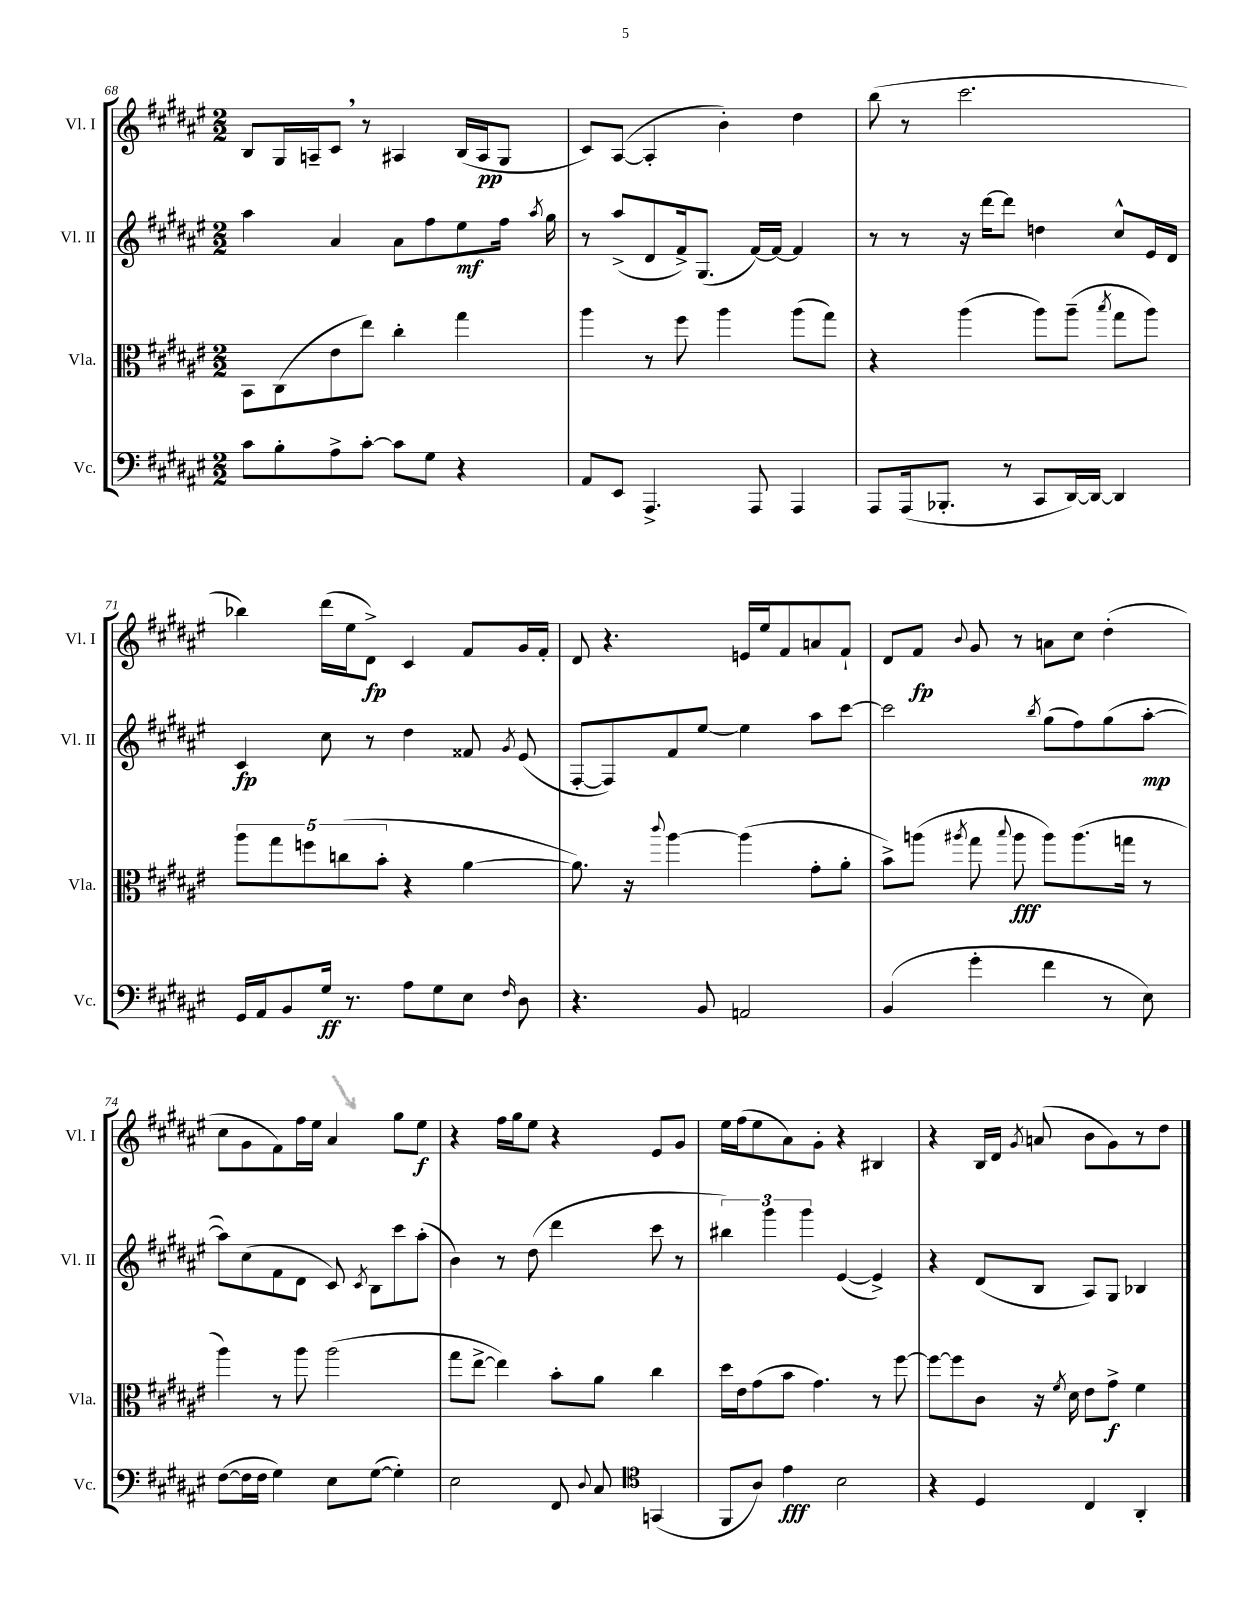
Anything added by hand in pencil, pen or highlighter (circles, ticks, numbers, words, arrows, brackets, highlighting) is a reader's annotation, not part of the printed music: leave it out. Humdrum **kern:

**kern	**dynam	**kern	**dynam	**kern	**dynam	**kern	**dynam
*part4	*part4	*part3	*part3	*part2	*part2	*part1	*part1
*staff4	*staff4	*staff3	*staff3	*staff2	*staff2	*staff1	*staff1
*I"Vc.	*	*I"Vla.	*	*I"Vl. II	*	*I"Vl. I	*
*I'Vc.	*	*I'Vla.	*	*I'Vl. II	*	*I'Vl. I	*
*clefF4	*	*clefC3	*	*clefG2	*	*clefG2	*
*k[f#c#g#d#a#e#]	*	*k[f#c#g#d#a#e#]	*	*k[f#c#g#d#a#e#]	*	*k[f#c#g#d#a#e#]	*
*M2/2	*	*M2/2	*	*M2/2	*	*M2/2	*
=68	=68	=68	=68	=68	=68	=68	=68
8c#\L	.	8BB\L	.	4aa#\	.	8B/L	.
8B'\	.	(8C#\	.	.	.	16G#/L	.
.	.	.	.	.	.	16An~/J	.
8A#^\	.	8e#\	.	4a#/	.	8c#,/J	.
[8c#'\J	.	8ee#\J)	.	.	.	8r	.
8c#\L]	.	4cc#'\	.	8a#\L	.	4A#X/	.
8G#\J	.	.	.	8ff#\	.	.	.
4r	.	4gg#\	.	8ee#\	mf	(16B/LL	.
.	.	.	.	.	.	16A#/J	pp
.	.	.	.	16ff#\Jk	.	8G#/J	.
.	.	.	.	8qaa#/	.	.	.
.	.	.	.	16gg#\	.	.	.
=69	=69	=69	=69	=69	=69	=69	=69
8AA#/L	.	4aa#\	.	8r	.	8c#/L)	.
8EE#/J	.	.	.	(8aa#^/L	.	([8A#/J	.
4.AAA#^/	.	8r	.	8d#/	.	4A#'/]	.
.	.	8ff#\	.	16f#^/k)	.	.	.
.	.	.	.	(8.G#/J	.	.	.
.	.	4aa#\	.	.	.	4b'\)	.
8AAA#/	.	.	.	[16f#/LL)	.	.	.
.	.	.	.	16f#/JJ_	.	.	.
4AAA#/	.	(8aa#\L	.	4f#/]	.	4dd#\	.
.	.	8gg#\J)	.	.	.	.	.
=70	=70	=70	=70	=70	=70	=70	=70
8AAA#/L	.	4r	.	8r	.	(8bb\	.
(16AAA#/k	.	.	.	8r	.	8r	.
8.BBB-X'/J	.	.	.	.	.	.	.
.	.	(4aa#\	.	16r	.	2.ccc#\	.
.	.	.	.	[16ddd#\KL	.	.	.
8r	.	.	.	8ddd#\J]	.	.	.
8CC#/L	.	8aa#\L)	.	4ddn\	.	.	.
[16DD#/L)	.	(8aa#~\J	.	.	.	.	.
16DD#/JJ_	.	.	.	.	.	.	.
.	.	8qbb/	.	.	.	.	.
4DD#/]	.	8gg#\L	.	8cc#^^/L	.	.	.
.	.	8aa#\J)	.	16e#/L	.	.	.
.	.	.	.	16d#/JJ	.	.	.
!!LO:LB:g=z
=71	=71	=71	=71	=71	=71	=71	=71
16GG#/LL	.	10aa#\L	.	4c#/	fp	4bb-X\)	.
16AA#/J	.	.	.	.	.	.	.
.	.	10gg#\	.	.	.	.	.
8BB/	.	.	.	.	.	.	.
.	.	10ffn\	.	.	.	.	.
16G#/Jk	ff	.	.	8cc#\	.	(16ddd#\LL	.
.	.	(10ccn\	.	.	.	.	.
8.r	.	.	.	.	.	16ee#\J	.
.	.	.	.	8r	.	8d#^\J)	fp
.	.	10b'\J	.	.	.	.	.
8A#\L	.	4r	.	4dd#\	.	4c#/	.
8G#\	.	.	.	.	.	.	.
8E#\J	.	[4a#\	.	8f##X/	.	8f#/L	.
16qqF#/	.	.	.	8qg#/	.	.	.
8D#\	.	.	.	(8e#/	.	16g#/L	.
.	.	.	.	.	.	16f#'/JJ	.
=72	=72	=72	=72	=72	=72	=72	=72
4.r	.	8.a#\])	.	[8F#'/L	.	8d#/	.
.	.	.	.	8F#/])	.	4.r	.
.	.	16r	.	.	.	.	.
.	.	8qqccc#/	.	.	.	.	.
.	.	[4aa#\	.	8f#/	.	.	.
8BB/	.	.	.	[8ee#/J	.	.	.
2AAn/	.	(4aa#\]	.	4ee#\]	.	16en/LL	.
.	.	.	.	.	.	16ee#/J	.
.	.	.	.	.	.	8f#/	.
.	.	8g#'\L	.	8aa#\L	.	8an/	.
.	.	8a#'\J	.	[8ccc#\J	.	8f#`/J	.
=73	=73	=73	=73	=73	=73	=73	=73
(4BB/	.	8b^\L)	.	2ccc#\]	.	8d#/L	.
.	.	(8aan\J	.	.	.	8f#/J	fp
.	.	8qaa#X/	.	.	.	8qqb/	.
4g#'\	.	8gg#\	.	.	.	8g#/	.
.	.	8qqbb/	.	.	.	.	.
.	.	8aa#\	fff	.	.	8r	.
.	.	.	.	8qbb/	.	.	.
4f#\	.	8aa#\L)	.	(8gg#\L	.	8an\L	.
.	.	(8.aa#\	.	8ff#\)	.	8cc#\J	.
8r	.	.	.	(8gg#\	.	(4dd#'\	.
.	.	16ggn\Jk	.	.	.	.	.
8E#\)	.	8r	.	[8aa#'\J	mp	.	.
!!LO:LB:g=z
=74	=74	=74	=74	=74	=74	=74	=74
([8F#\L	.	4aa#\)	.	8aa#\L])	.	8cc#\L	.
16F#\L]	.	.	.	(8cc#\	.	8g#\	.
16F#\JJ	.	.	.	.	.	.	.
4G#\)	.	8r	.	8f#\	.	8f#\)	.
.	.	8aa#\	.	8d#\J	.	16ff#\L	.
.	.	.	.	.	.	16ee#\JJ	.
8E#\L	.	(2aa#\	.	8c#/)	.	4a#/	.
.	.	.	.	8qc#/	.	.	.
([8G#\J	.	.	.	8B\L	.	.	.
4G#'\])	.	.	.	8ccc#\	.	8gg#\L	.
.	.	.	.	(8aa#'\J	.	8ee#\J	f
=75	=75	=75	=75	=75	=75	=75	=75
2E#\	.	8gg#\L	.	4b\)	.	4r	.
.	.	[8ee#^\J	.	.	.	.	.
.	.	4ee#\])	.	8r	.	16ff#\LL	.
.	.	.	.	.	.	16gg#\J	.
.	.	.	.	(8dd#\	.	8ee#\J	.
8FF#/	.	8b'\L	.	4ddd#\	.	4r	.
8qqD#/	.	.	.	.	.	.	.
8C#/	.	8a#\J	.	.	.	.	.
*clefC4	*	*	*	*	*	*	*
(4GGn/	.	4cc#\	.	8ccc#\	.	8e#/L	.
.	.	.	.	8r	.	8g#/J	.
=76	=76	=76	=76	=76	=76	=76	=76
8FF#/L	.	16dd#\LL	.	6bb#X\)	.	16ee#\LL	.
.	.	16e#\J	.	.	.	(16ff#\J	.
8A#/J)	.	(8g#\	.	.	.	8ee#\	.
.	.	.	.	6ggg#\	.	.	.
4e#\	fff	8b\J	.	.	.	8a#\)	.
.	.	.	.	6ggg#\	.	.	.
.	.	4.g#\)	.	.	.	8g#'\J	.
2B\	.	.	.	([4e#/	.	4r	.
.	.	8r	.	4e#^/])	.	4B#X/	.
.	.	[8ff#\	.	.	.	.	.
=77	=77	=77	=77	=77	=77	=77	=77
4r	.	8ff#\L_	.	4r	.	4r	.
.	.	8ff#\]	.	.	.	.	.
4D#/	.	8c#\J	.	(8d#/L	.	16B/LL	.
.	.	.	.	.	.	16d#/JJ	.
.	.	.	.	.	.	8qg#/	.
.	.	16r	.	8B/J	.	(8an/	.
.	.	8qf#/	.	.	.	.	.
.	.	16d#\	.	.	.	.	.
4C#/	.	8e#\L	.	8A#/L)	.	8b\L	.
.	.	8g#^\J	f	8G#/J	.	8g#\)	.
4AA#'/	.	4f#\	.	4B-X/	.	8r	.
.	.	.	.	.	.	8dd#\J	.
==	==	==	==	==	==	==	==
*-	*-	*-	*-	*-	*-	*-	*-
